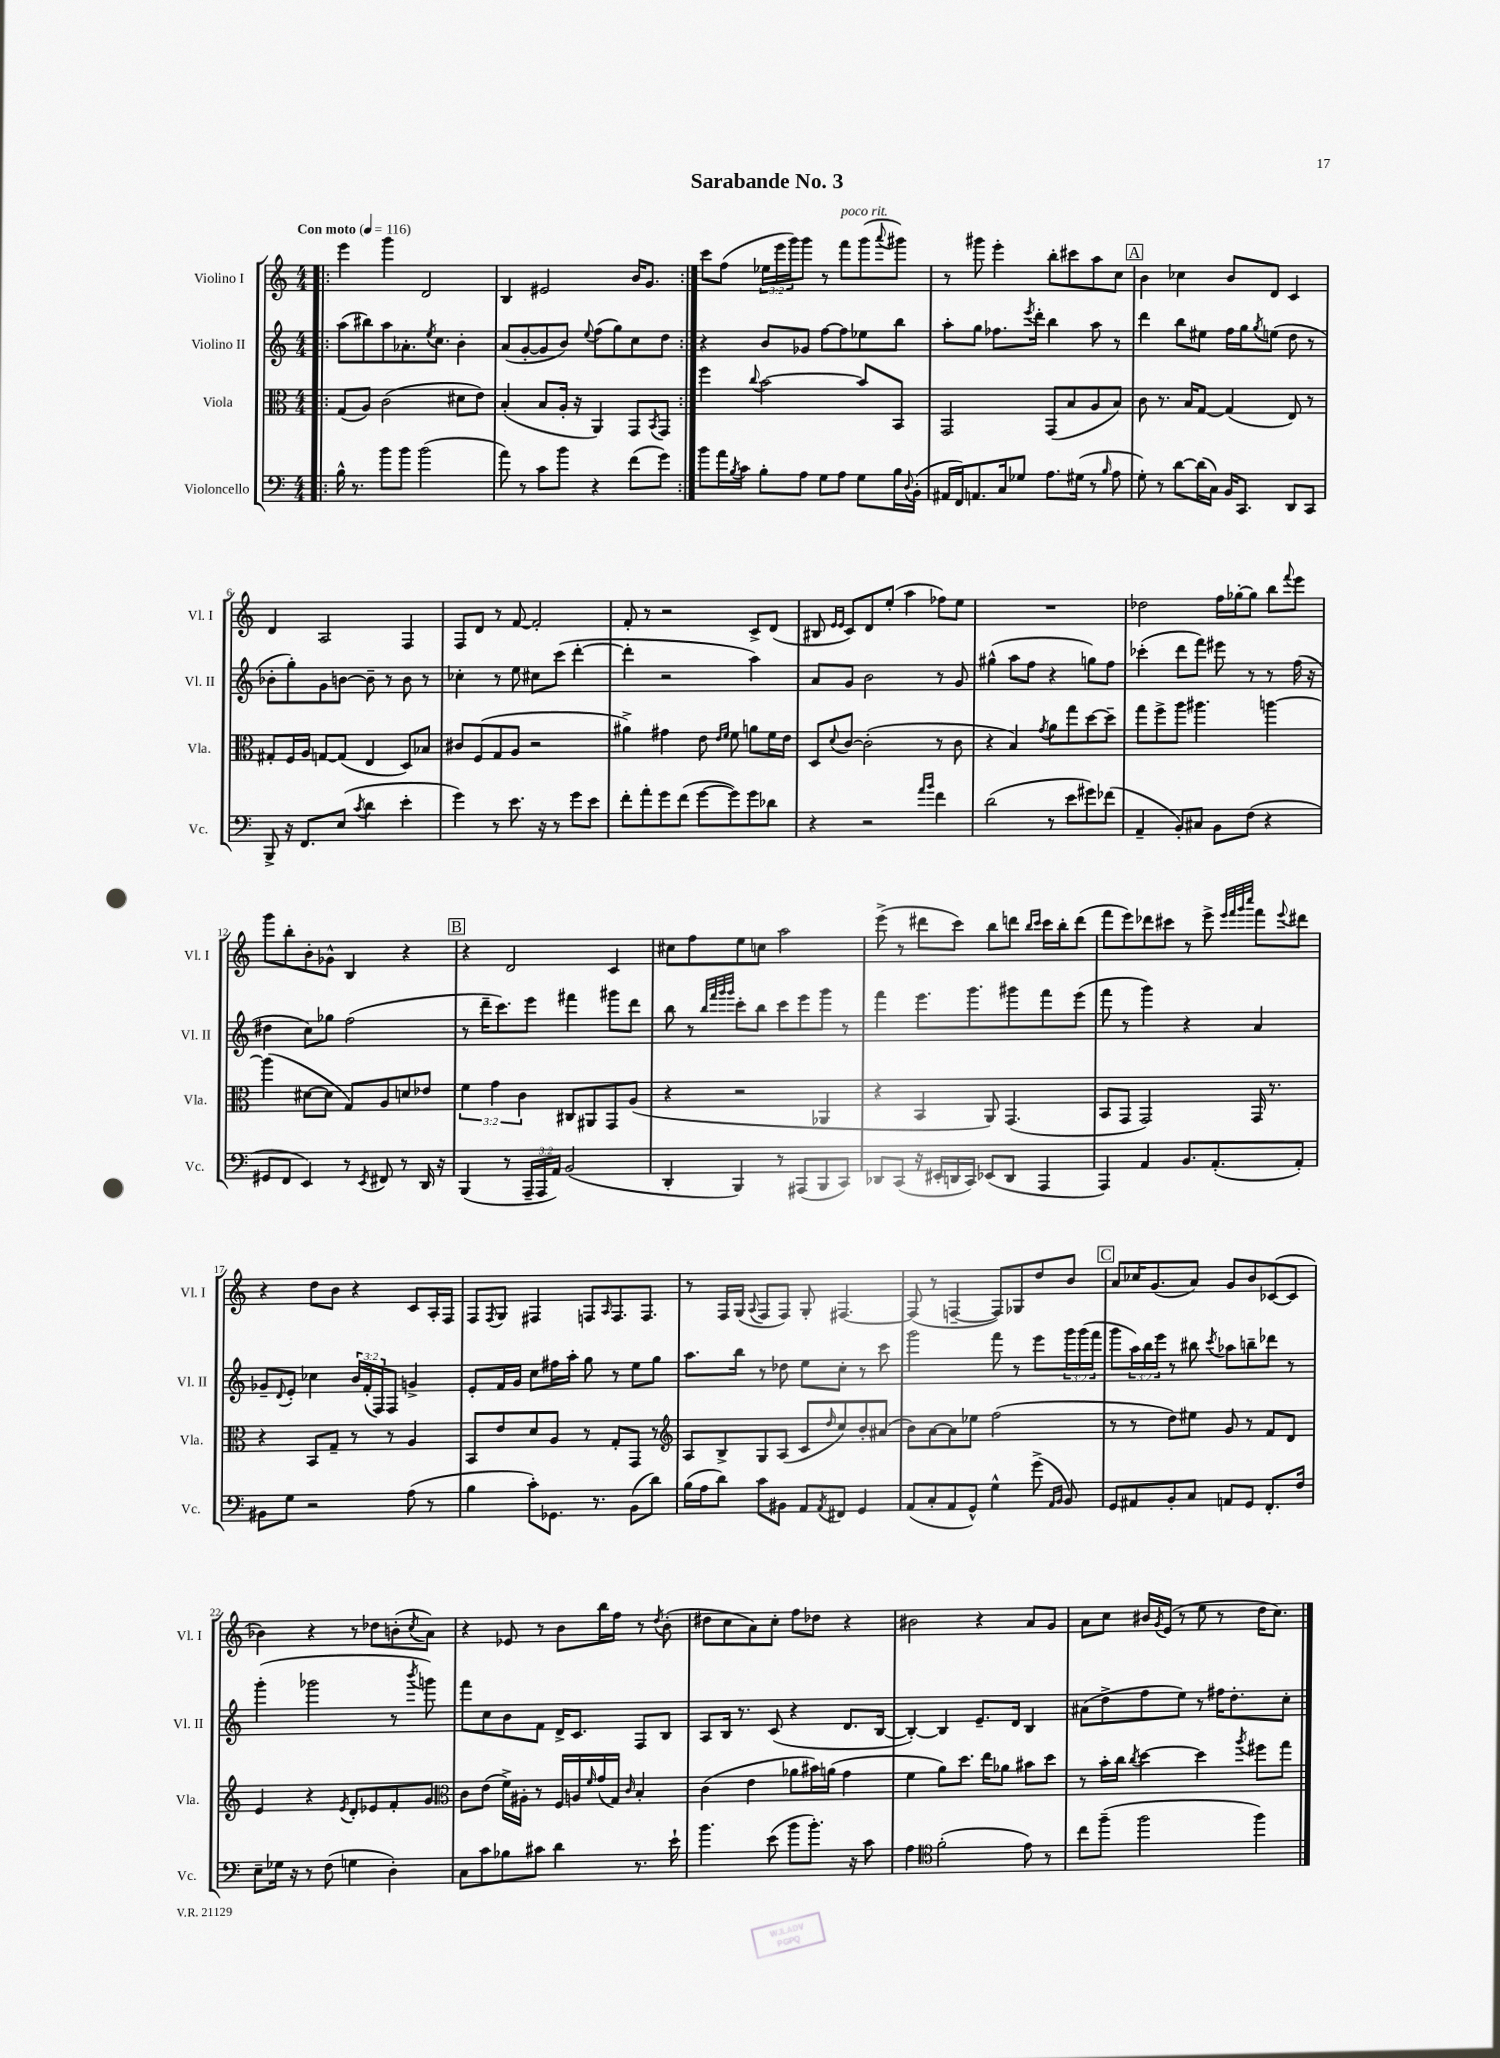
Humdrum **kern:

**kern	**kern	**kern	**kern
*staff4	*staff3	*staff2	*staff1
*clefF4	*clefC3	*clefG2	*clefG2
*k[]	*k[]	*k[]	*k[]
*M4/4	*M4/4	*M4/4	*M4/4
*MM116	*MM116	*MM116	*MM116
=!|:	=!|:	=!|:	=!|:
16B^^	(8G	(8aa	4eee
8.r	.	.	.
.	8A)	8bb#)	.
8b	(2c	8aa	4ggg
8b	.	8.a-'	.
(2b	.	.	2d
.	.	8qee	.
.	.	8.cc	.
.	8d#	4b'	.
.	8e)	.	.
=	=	=	=
8a)	(4B'	(8a	4B
8r	.	[8g'	.
8c	8B	8g]	2e#
8b	16A'	8b)	.
.	16r	.	.
.	.	8qqee	.
4r	4AA)	(8ff	.
.	.	8gg)	.
(8f	8GG	8cc	16b
.	.	.	8.g
.	8qBB	.	.
8g)	8GG	8dd	.
=:|!	=:|!	=:|!	=:|!
8b	4ff	4r	8ccc
16a	.	.	(8ff
8qB	.	.	.
16c	.	.	.
.	8qqcc	.	.
8B'	[2b	8b	24ee-
.	.	.	24eee
.	.	.	24ggg)
8A	.	8g-	8ggg
8G	.	[8ff	8r
8A	.	8ff]	8fff
8G	8b]	8ee-	(8ggg
.	.	.	8qqaaa
16B	8BB	8bb	8ggg#)
8qqD	.	.	.
(16BB'	.	.	.
=	=	=	=
16AA#	2GG	8aa'	8r
16FF)	.	.	.
8.AA	.	8gg	8ggg#
.	.	8.ff-	4eee'
16C	.	.	.
8G-	.	.	.
.	.	8qeee	.
.	.	16ddd'	.
8.A	(8GG	4bb	8bb'
.	8B	.	8ccc#
(16G#	.	.	.
8r	8A	8aa	8aa
16qqB	.	.	.
8A	8B)	8r	8cc
=	=	=	=
8G')	8c	4ddd	4b
8r	8.r	.	.
[8d	.	8bb	4cc-
.	16B	.	.
(16d]	[8G	8ee#	.
16C)	.	.	.
16BB	(4G]	16ff	8b
8.CC	.	16gg	.
.	.	8qgg	.
.	.	(8ee	8d
8DD	8E)	8dd	4c
8CC	8r	8r	.
=	=	=	=
8BBB^	8G#'	8b-'	4d
16r	16F	8gg')	.
8.FF	16A	.	.
.	[8G	8g	2A
(8E	(8G]	[8b	.
8qc	.	.	.
4d	4E	8b~]	.
.	.	8r	.
4e'	8D)	8b	4F
.	8B-	8r	.
=	=	=	=
4g)	8c#	4cc-'	8F
.	(8F	.	8d
8r	8G	8r	8r
8.e	8A	8ee	[8f
.	2r	8cc#	2f']
16r	.	.	.
8r	.	(8ccc	.
8g	.	[4ddd'	.
8e	.	.	.
=	=	=	=
8f'	4a#^)	4ddd']	8f'
8a'	.	.	8r
8g	4g#	2r	2r
(8f	.	.	.
[8g	8e	.	.
.	16qqe	.	.
.	16qqf	.	.
8g])	8f	.	.
8g	8a	4aa)	8c^
8d-	16f	.	(8d
.	16e	.	.
=	=	=	=
4r	8D	8a	8B#
.	.	.	16qqe
.	8qqd	.	16qqe
.	[8c	8g	8c)
2r	(2c']	2b	8d
.	.	.	(8ee'
.	.	.	4aa
16qqa	.	.	.
16qqb	.	.	.
4f	8r	8r	8ff-)
.	8c	8g	8ee
=	=	=	=
(2d	4r	(4gg#^^	1r
.	4B)	8aa	.
.	.	8ff	.
.	8qg	.	.
8r	8a	4r	.
8e	8gg	.	.
8g#)	[8dd	8gg)	.
(8f-	8dd~]	8ff	.
=	=	=	=
4AA~	8gg	(4ccc-'	2dd-
.	8ff^	.	.
8BB')	8aa	8ddd	.
8C#	4.aa#	8fff)	.
8BB	.	8eee#	16ff
.	.	.	[16gg-'
(8F	.	8r	8gg-]
4r	[4aa	8r	8bb
.	.	.	8qqfff
.	.	(16ff	8eee
.	.	16r	.
=	=	=	=
8GG#	(4aa]	4dd#	8ggg
8FF	.	.	8bb'
4EE)	[8d#	8cc)	8b'
.	8d#]	8gg-	8g-^^
8r	8G)	(2ff	4B
8qEE	.	.	.
8FF#	8A	.	.
8r	8d	.	4r
16DD	8e-	.	.
16r	.	.	.
=	=	=	=
(4BBB	6f	8r	4r
.	.	16ddd~	.
.	6g	.	.
.	.	8.ccc)	.
8r	.	.	2d
.	6c	.	.
24AAA~	.	8eee	.
24AAA	.	.	.
24AA)	.	.	.
(2BB	8C#	4fff#	.
.	8AA#	.	.
.	8GG	8ggg#	4c
.	(8A	8ddd	.
=	=	=	=
4DD'	4r	8bb	8cc#
.	.	8r	8ff
.	.	32qqbb	.
.	.	32qqfff	.
.	.	32qqggg	.
.	.	32qqggg	.
4BBB)	2r	8ccc'	8ee
.	.	8bb	8cc
8r	.	8ccc	2aa
(8AAA#	.	8eee	.
8BBB	4AA-	8ggg	.
8CC)	.	8r	.
=	=	=	=
8DD-	4r	4fff	(8eee^
(8CC	.	.	8r
16r	4BB	8.eee	8ddd#
16EE#'	.	.	.
16DD	.	.	8ccc)
16CC)	.	8.ggg	.
(8EE-	8AA)	.	8bb
8DD	(4.GG	8ggg#	8ddd
.	.	.	16qqbb
.	.	.	16qqccc
4AAA	.	8fff	16ccc
.	.	.	16bb'
.	.	(8eee	(8ddd
=	=	=	=
4AAA)	8BB	8fff	8fff
.	8GG	8r	8eee)
4AA	2GG)	4ggg)	8ddd-
.	.	.	8ccc#
8.BB	.	4r	8r
.	.	.	8eee^
(8.AA'	.	.	.
.	.	.	32qqeee
.	.	.	32qqfff
.	.	.	32qqggg
.	.	.	32qqcccc
.	16GG	4a	8fff
.	8.r	.	.
.	.	.	8qqeee
8AA')	.	.	8ddd#
=	=	=	=
8BB#	4r	8g-~	4r
.	.	8qqd	.
8G	.	8e'	.
2r	8BB	4cc-	8dd
.	8G~	.	8b
.	8r	24b	4r
.	.	(24f'	.
.	.	24F)	.
.	8r	8F	.
(8A	4A	4g^	8c
8r	.	.	16A'
.	.	.	16F
=	=	=	=
4B	8BB	8e'	8F
.	.	.	8qF
.	8e	16f	8G
.	.	16g	.
8c')	8d	8cc	4F#
8.GG-	8A	16ff#	.
.	.	16aa'	.
.	8r	8gg	8F
8.r	.	.	.
.	.	.	16qqA
.	8G'	8r	8.F
(8BB	8GG	8ee	.
.	.	.	8.F
8d)	8r	8gg	.
=	=	=	=
*	*clefG2	*	*
(16B	8A	8.aa	8r
16A	.	.	.
8d)	8B^	.	16F
.	.	16bb	(16G
.	.	.	8qqA
8c	8G	8r	8F
8BB#	(8A	8dd-	8F)
8AA	8c	8ee	8G'
8qAA	16qqdd	.	.
8FF#	8cc)	8cc'	[4.F#
4GG	8b'	8r	.
.	(8a#	8ccc	.
=	=	=	=
(8AA	8b)	2ggg	(8F#]
8C'	[8a	.	8r
8AA	8a]	.	[4F~
8GG^^)	8ee-	.	.
4G^^	(2ff	8fff	8F])
.	.	8r	8G-
(8g^	.	8eee	8dd
16qqAA	.	.	.
16qqBB	.	.	.
8BB)	.	24ggg	8b
.	.	(24ggg	.
.	.	24fff	.
=	=	=	=
8GG	8r	8ggg	8a
8AA#	8r	24aa)	16cc-
.	.	24bb	.
.	.	.	(8.g
.	.	24eee	.
8BB'	8dd)	8r	.
8C	8ee#	8bb#	8a)
.	.	8qccc	.
8AA	8g	8aa-	8g
8GG	8r	8bb~	8b
8.FF'	8f	8ddd-	([8c-
.	8d	8r	8c-]
16F	.	.	.
=	=	=	=
8E~	4e	(4ggg'	4b-)
16G-	.	.	.
16r	.	.	.
8r	4r	2ggg-	4r
(8F	.	.	.
.	8qe	.	.
4G	8d'	.	8r
.	8e-	.	8dd-
4D')	8f'	8r	(8b'
.	.	8qbbb	8qcc
.	8g	8ggg)	8a)
=	=	=	=
*	*clefC3	*	*
8C	8c	8fff	4r
8c	(8e	8cc	.
8B-	16f^)	8b	8e-
.	16A#'	.	.
8c#	8r	8f	8r
4d	16F	16d^	8b
.	16A	8.c	.
.	16qqf	.	.
.	(16g	.	16bb
.	16G)	.	16ff
.	16qqc	.	.
8.r	4B'	8F	8r
.	.	.	8qdd
.	.	8B	(8b'
16e`	.	.	.
=	=	=	=
4.b	(4c	8A	8dd#
.	.	16B	8cc
.	.	8.r	.
.	4e	.	8a)
(8e	.	(8c	8cc'
8b	8a-	4r	8ff
8.b')	16b#)	.	8dd-
.	(16a	.	.
.	4g	8.d	4r
16r	.	.	.
8c	.	.	.
.	.	[16B	.
=	=	=	=
4A	4f	4B'_)	2b#
*clefC4	*	*	*
(2f'	8a)	4B]	.
.	8.dd	.	.
.	.	8.e~	4r
.	16ee	.	.
.	8a-	.	.
.	.	16d	.
8e)	8b#	4B	8a
8r	8dd	.	8g
=	=	=	=
8cc	8r	(8a#	8a
(8ff~	16b'	8dd^	8cc
.	16cc	.	.
.	8qcc	.	.
2ff	[4dd	8ff	16b#
.	.	.	8qg
.	.	.	(16e
.	.	8ee)	8r
.	4dd]	8r	8ee
.	.	16ff#	8r
.	.	8.dd'	.
.	8qaa	.	.
4ff)	8ff#	.	16dd
.	.	.	8.cc)
.	8gg	8cc'	.
==	==	==	==
*-	*-	*-	*-
